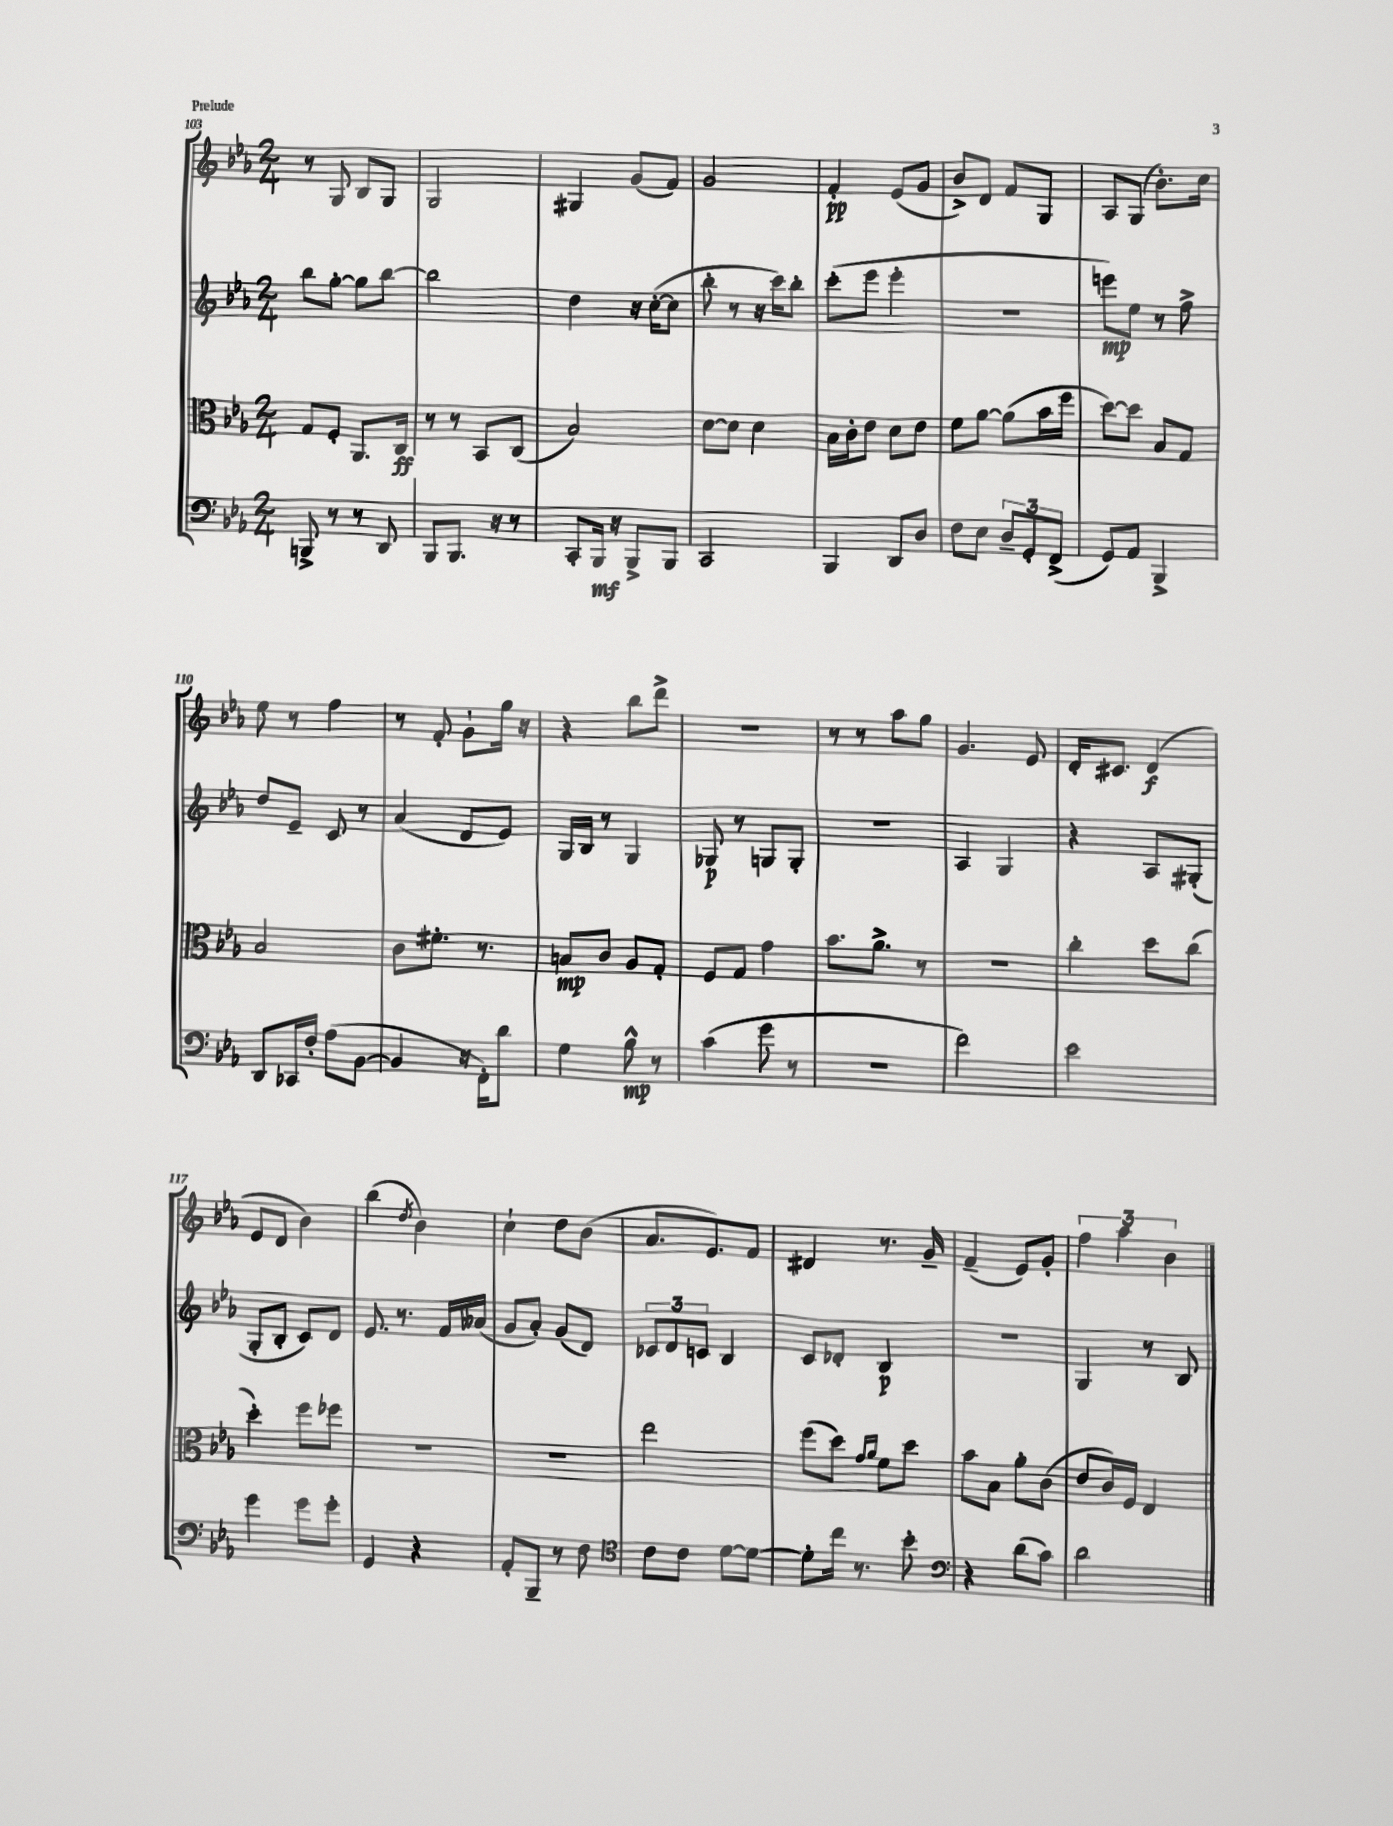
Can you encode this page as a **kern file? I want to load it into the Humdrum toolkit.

**kern	**kern	**kern	**kern
*staff4	*staff3	*staff2	*staff1
*clefF4	*clefC3	*clefG2	*clefG2
*k[b-e-a-]	*k[b-e-a-]	*k[b-e-a-]	*k[b-e-a-]
*M2/4	*M2/4	*M2/4	*M2/4
8BBB^	8G	8bb-	8r
8r	8F'	[8gg'	8G
8r	8.AA-	8gg]	8B-
8DD	.	[8bb-	8G
.	16C	.	.
=	=	=	=
8BBB-	8r	2bb-]	2G
8.BBB-	8r	.	.
.	8BB-	.	.
16r	.	.	.
8r	(8C	.	.
=	=	=	=
8CC'	2B-)	4dd	4G#
16BBB-	.	.	.
16r	.	.	.
8BBB-^	.	16r	(8g
.	.	([16cc'	.
8BBB-	.	8cc]	8f)
=	=	=	=
2CC	[8d	8bb-'	2g
.	8d]	8r	.
.	4d	16r	.
.	.	16ccc)	.
.	.	8bb-'	.
=	=	=	=
4BBB-	16B-	(8ccc'	4f'
.	16c'	.	.
.	8e-	8eee-	.
8DD	8d	4eee-'	(8e-
8D	8e-	.	8g
=	=	=	=
8F	8f	2r	8b-^)
8E-	[8a-	.	8d
12D~	(8a-]	.	8f
12GG'	.	.	.
.	16b-	.	8G
(12FF^	.	.	.
.	16ff	.	.
=	=	=	=
8GG)	[8dd)	8eee)	8A-
8AA-	8dd]	8ee-	(8G
4BBB-^	8B-	8r	8.b-')
.	8G	8ff^	.
.	.	.	16cc
=	=	=	=
8DD	2B-	8dd	8ee-
16CC-	.	8e-~	8r
16F'	.	.	.
(8A-	.	8c	4ff
[8BB-	.	8r	.
=	=	=	=
4BB-]	8c	(4a-	8r
.	8.f#'	.	8f'
16r	.	8d	8g`
16FF')	8.r	.	.
8d	.	8e-)	16gg
.	.	.	16r
=	=	=	=
4G	8B	16G	4r
.	.	16B-	.
.	8c	8r	.
8B-^^	8A-	4G	8bb-
8r	8G'	.	8ddd^
=	=	=	=
(4c	8F	8G-	2r
.	8G	8r	.
8g	4g	8G	.
8r	.	8G'	.
=	=	=	=
2r	8.b-	2r	8r
.	.	.	8r
.	8.a-^	.	.
.	.	.	8aa-
.	8r	.	8gg
=	=	=	=
2f)	2r	4A-	4.g
.	.	4G	.
.	.	.	8e-
=	=	=	=
2e-	4cc'	4r	16d'
.	.	.	8.c#
.	8dd	8A-	(4d
.	(8cc	(8G#'	.
=	=	=	=
4g	4dd')	8G'	8e-
.	.	8B-'	8d
8g	8ff	8c)	4b-)
8g'	8ff-	8d	.
=	=	=	=
4GG	2r	8.e-	(4bb-
.	.	8.r	.
.	.	.	8qdd
4r	.	.	4b-)
.	.	16f	.
.	.	(16a--	.
=	=	=	=
8AA-'	2r	8g	4cc`
8BBB-~	.	8a-')	.
8r	.	(8g	8dd
8F	.	8d)	(8b-
=	=	=	=
*clefC4	*	*	*
8c	2ee-	12c-	8.a-
.	.	12d	.
8c	.	.	.
.	.	12c	.
.	.	.	8.e-)
[8d	.	4B-	.
8d_	.	.	8f
=	=	=	=
8d']	(8ff	8c	4d#
16cc	8dd)	8d-'	.
8.r	.	.	.
.	16qqg	.	.
.	16qqa-	.	.
.	8f	4B-	8.r
8b-'	8dd	.	.
.	.	.	16g~
=	=	=	=
*clefF4	*	*	*
4r	8b-	2r	(4f~
.	8B-	.	.
(8d	8a-'	.	8e-)
8c)	(8c	.	8g'
=	=	=	=
2d	8e-	4G	6ff
.	16c)	.	.
.	.	.	6aa-
.	16F	.	.
.	4E-	8r	.
.	.	.	6b-
.	.	8B-	.
==	==	==	==
*-	*-	*-	*-
